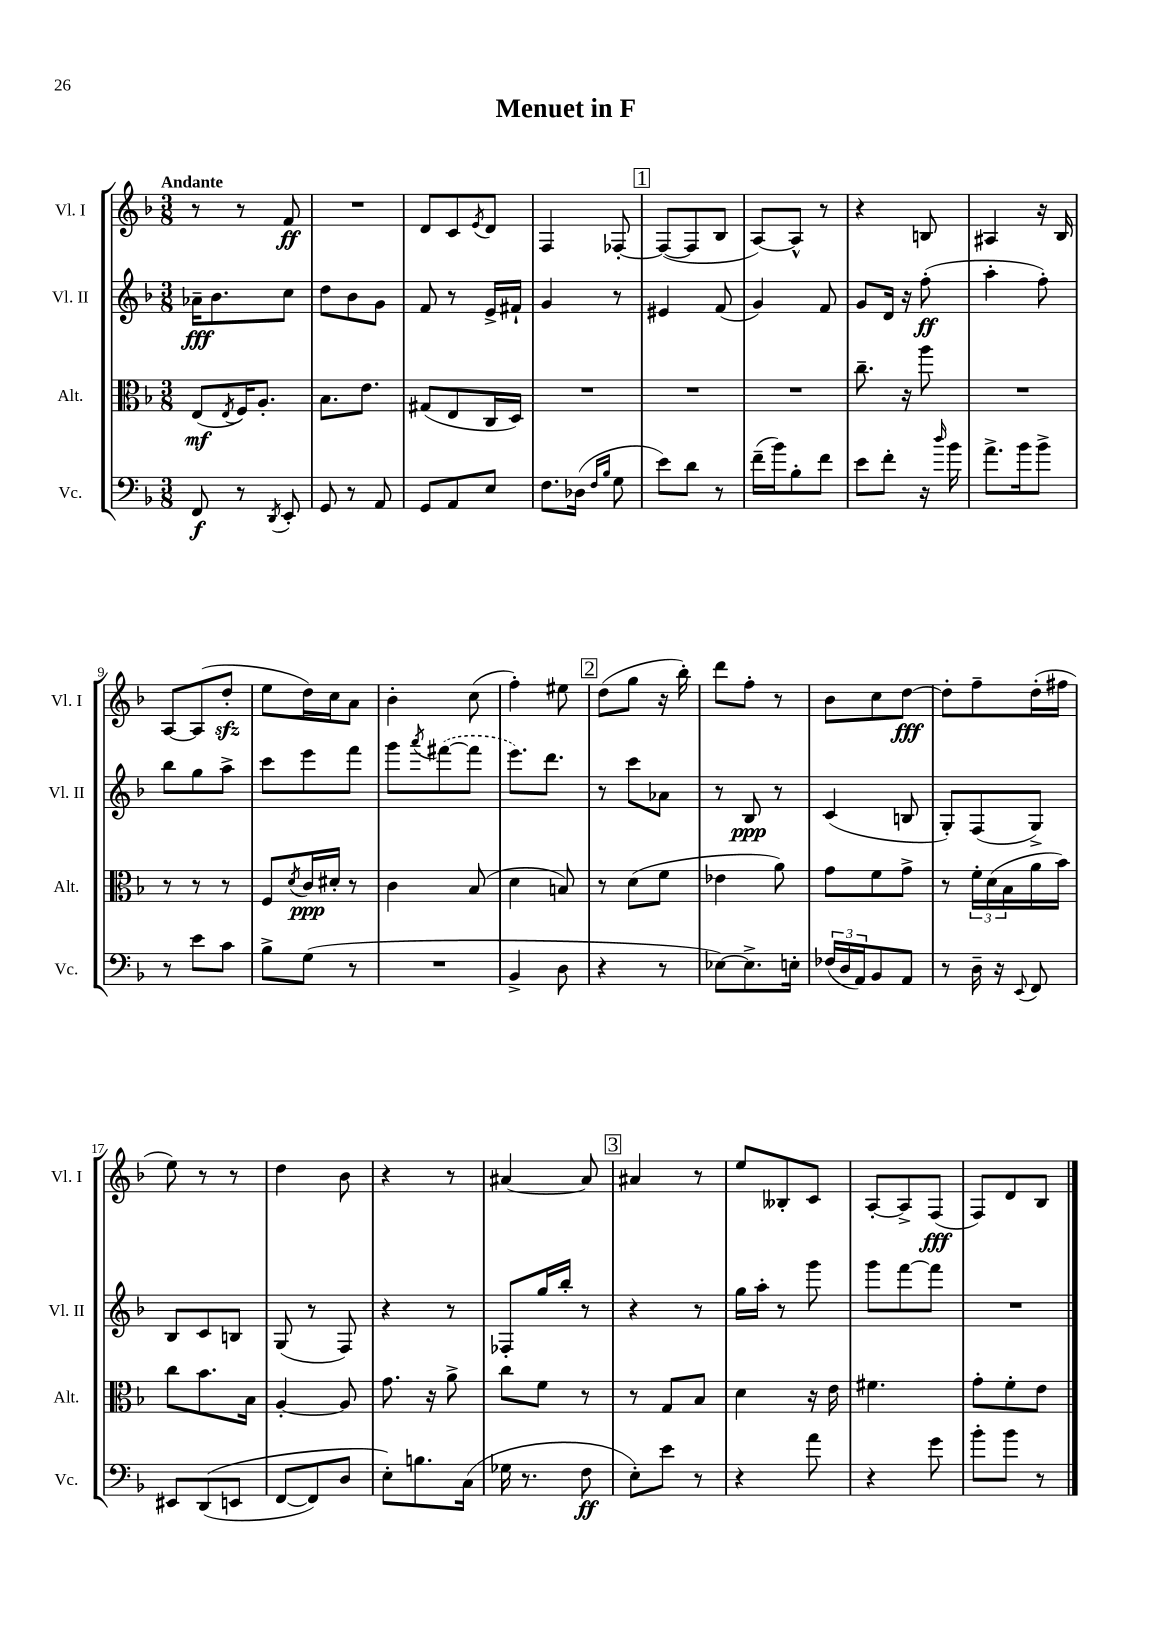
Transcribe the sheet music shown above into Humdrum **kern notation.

**kern	**dynam	**kern	**dynam	**kern	**dynam	**kern	**dynam
*part4	*part4	*part3	*part3	*part2	*part2	*part1	*part1
*staff4	*staff4	*staff3	*staff3	*staff2	*staff2	*staff1	*staff1
*I"Vc.	*	*I"Alt.	*	*I"Vl. II	*	*I"Vl. I	*
*I'Vc.	*	*I'Alt.	*	*I'Vl. II	*	*I'Vl. I	*
*clefF4	*	*clefC3	*	*clefG2	*	*clefG2	*
*k[b-]	*	*k[b-]	*	*k[b-]	*	*k[b-]	*
*M3/8	*	*M3/8	*	*M3/8	*	*M3/8	*
=1	=1	=1	=1	=1	=1	=1	=1
!	!	!	!	!	!	!LO:TX:a:B:t=Andante	!
8FF/	f	(8E/L	mf	16a-X~\KL	fff	8r	.
.	.	.	.	8.b-\	.	.	.
.	.	8qE/	.	.	.	.	.
8r	.	16F/K)	.	.	.	8r	.
.	.	8.A'/J	.	.	.	.	.
8qDD/	.	.	.	.	.	.	.
8EE'/	.	.	.	8cc\J	.	8f/	ff
=2	=2	=2	=2	=2	=2	=2	=2
8GG/	.	8.B-\L	.	8dd\L	.	4.r	.
8r	.	.	.	8b-\	.	.	.
.	.	8.e\J	.	.	.	.	.
8AA/	.	.	.	8g\J	.	.	.
=3	=3	=3	=3	=3	=3	=3	=3
8GG/L	.	(8G#X/L	.	8f/	.	8d/L	.
8AA/	.	8E/	.	8r	.	8c/	.
.	.	.	.	.	.	8qe/	.
8E/J	.	16C/L	.	16e^/LL	.	8d/J	.
.	.	16D/JJ)	.	16f#X`/JJ	.	.	.
=4	=4	=4	=4	=4	=4	=4	=4
8.F\L	.	4.r	.	4g/	.	4F/	.
(16D-X\Jk	.	.	.	.	.	.	.
16qqF/LL	.	.	.	.	.	.	.
16qqB-/JJ	.	.	.	.	.	.	.
8G\	.	.	.	8r	.	[8F-X'/	.
!!LO:REH:place=s1:t=1
=5	=5	=5	=5	=5	=5	=5	=5
8e\L)	.	4.r	.	4e#X/	.	(8F-/L_	.
8d\J	.	.	.	.	.	8F-/]	.
8r	.	.	.	(8f/	.	8B-/J	.
=6	=6	=6	=6	=6	=6	=6	=6
(16f~\LL	.	4.r	.	4g/)	.	[8A/L)	.
16b-\J)	.	.	.	.	.	.	.
8B-'\	.	.	.	.	.	8A^^/J]	.
8f\J	.	.	.	8f/	.	8r	.
=7	=7	=7	=7	=7	=7	=7	=7
8e\L	.	8.cc~\	.	8g/L	.	4r	.
8f'\J	.	.	.	16d/Jk	.	.	.
.	.	16r	.	16r	.	.	.
16r	.	8aa\	.	(8ff'\	ff	8Bn/	.
16qqdd/	.	.	.	.	.	.	.
16b-\	.	.	.	.	.	.	.
=8	=8	=8	=8	=8	=8	=8	=8
8.a^\L	.	4.r	.	4aa'\	.	4A#X/	.
16b-\k	.	.	.	.	.	.	.
8b-^\J	.	.	.	8ff'\)	.	16r	.
.	.	.	.	.	.	16B-/	.
!!LO:LB:g=z
=9	=9	=9	=9	=9	=9	=9	=9
8r	.	8r	.	8bb-\L	.	[8A/L	.
8e\L	.	8r	.	8gg\	.	(8A/]	.
8c\J	.	8r	.	8aa^\J	.	8ddzz'/J	.
=10	=10	=10	=10	=10	=10	=10	=10
8B-^\L	.	8F/L	.	8ccc\L	.	8ee\L	.
.	.	8qd/	.	.	.	.	.
(8G\J	.	16c/L	ppp	8eee\	.	16dd\L)	.
.	.	16d#X'/JJ	.	.	.	16cc\J	.
8r	.	8r	.	8fff\J	.	8a\J	.
=11	=11	=11	=11	=11	=11	=11	=11
4.r	.	4c\	.	8ggg\L	.	4b-'\	.
.	.	.	.	8qaaa/	.	.	.
.	.	.	.	([8fff#X\	.	.	.
.	.	(8B-/	.	8fff#\J]	.	(8cc\	.
=12	=12	=12	=12	=12	=12	=12	=12
4BB-^/	.	4d\	.	8.eee\L)	.	4ff'\)	.
.	.	.	.	8.ddd\J	.	.	.
8D\	.	8Bn/)	.	.	.	8ee#X\	.
!!LO:REH:place=s1:t=2
=13	=13	=13	=13	=13	=13	=13	=13
4r	.	8r	.	8r	.	(8dd\L	.
.	.	(8d\L	.	8ccc\L	.	8gg\J	.
8r	.	8f\J	.	8a-X\J	.	16r	.
.	.	.	.	.	.	16bb-'\)	.
=14	=14	=14	=14	=14	=14	=14	=14
[8E-X\L)	.	4e-X\	.	8r	.	8ddd\L	.
8.E-^\]	.	.	.	8B-/	ppp	8ff'\J	.
.	.	8a\)	.	8r	.	8r	.
16En'\Jk	.	.	.	.	.	.	.
=15	=15	=15	=15	=15	=15	=15	=15
(24F-X/LL	.	8g\L	.	(4c/	.	8b-\L	.
24D/	.	.	.	.	.	.	.
24AA/J)	.	.	.	.	.	.	.
8BB-/	.	8f\	.	.	.	8cc\	.
8AA/J	.	8g^\J	.	8Bn/	.	[8dd\J	fff
=16	=16	=16	=16	=16	=16	=16	=16
8r	.	8r	.	8G'/L)	.	8dd'\L]	.
16D~\	.	24f'\LL	.	(8F/	.	8ff~\	.
.	.	(24d\	.	.	.	.	.
16r	.	.	.	.	.	.	.
.	.	24B-\	.	.	.	.	.
8qqEE/	.	.	.	.	.	.	.
8FF/	.	16a\	.	8G^/J)	.	(16dd'\L	.
.	.	16b-\JJ)	.	.	.	16ff#X\JJ	.
!!LO:LB:g=z
=17	=17	=17	=17	=17	=17	=17	=17
8EE#X/L	.	8cc\L	.	8B-/L	.	8ee\)	.
((8DD/	.	8.b-\	.	8c/	.	8r	.
8EEn/J	.	.	.	8Bn/J	.	8r	.
.	.	16B-\Jk	.	.	.	.	.
=18	=18	=18	=18	=18	=18	=18	=18
[8FF/L	.	[4A'/	.	(8G/	.	4dd\	.
8FF/])	.	.	.	8r	.	.	.
8D/J	.	8A/]	.	8F/)	.	8b-\	.
=19	=19	=19	=19	=19	=19	=19	=19
8E'\L)	.	8.g\	.	4r	.	4r	.
8.Bn\	.	.	.	.	.	.	.
.	.	16r	.	.	.	.	.
.	.	8a^\	.	8r	.	8r	.
(16C\Jk	.	.	.	.	.	.	.
=20	=20	=20	=20	=20	=20	=20	=20
16G-X\	.	8cc\L	.	8F-X'/L	.	[4a#X/	.
8.r	.	.	.	.	.	.	.
.	.	8f\J	.	16gg/L	.	.	.
.	.	.	.	16bb-'/JJ	.	.	.
8F\	ff	8r	.	8r	.	8a#/]	.
!!LO:REH:place=s1:t=3
=21	=21	=21	=21	=21	=21	=21	=21
8E'\L)	.	8r	.	4r	.	4a#X/	.
8e\J	.	8G/L	.	.	.	.	.
8r	.	8B-/J	.	8r	.	8r	.
=22	=22	=22	=22	=22	=22	=22	=22
4r	.	4d\	.	16gg\LL	.	8ee/L	.
.	.	.	.	16aa'\JJ	.	.	.
.	.	.	.	8r	.	8B--X'/	.
8a\	.	16r	.	8ggg\	.	8c/J	.
.	.	16e\	.	.	.	.	.
=23	=23	=23	=23	=23	=23	=23	=23
4r	.	4.f#X\	.	8ggg\L	.	[8A'/L	.
.	.	.	.	[8fff\	.	8A^/]	.
8g\	.	.	.	8fff\J]	.	(8F/J	fff
=24	=24	=24	=24	=24	=24	=24	=24
8b-'\L	.	8g'\L	.	4.r	.	8F/L)	.
8b-\J	.	8f'\	.	.	.	8d/	.
8r	.	8e\J	.	.	.	8B-/J	.
==	==	==	==	==	==	==	==
*-	*-	*-	*-	*-	*-	*-	*-
